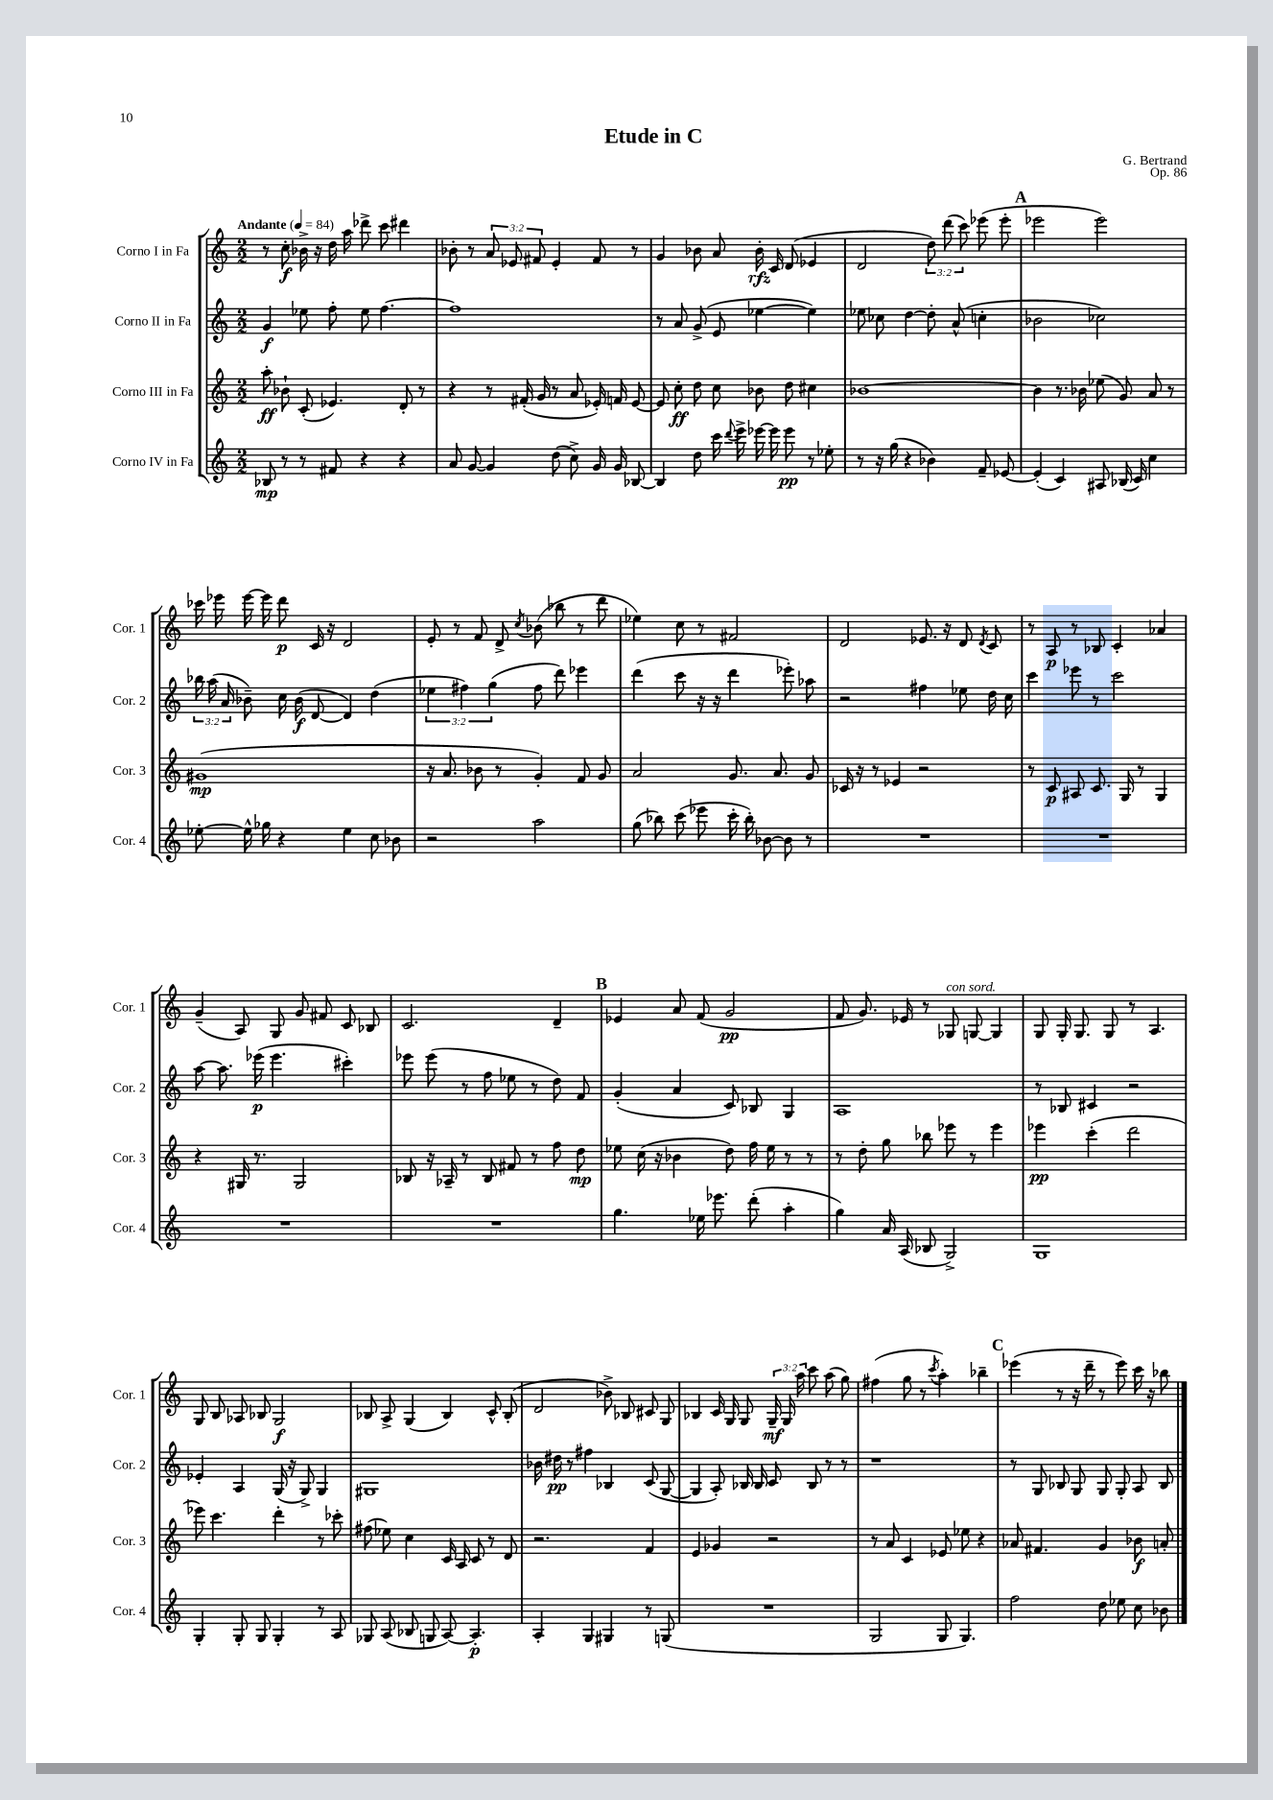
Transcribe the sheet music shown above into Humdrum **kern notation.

**kern	**dynam	**kern	**dynam	**kern	**dynam	**kern	**dynam
*part4	*part4	*part3	*part3	*part2	*part2	*part1	*part1
*staff4	*staff4	*staff3	*staff3	*staff2	*staff2	*staff1	*staff1
*I"Corno IV in Fa	*	*I"Corno III in Fa	*	*I"Corno II in Fa	*	*I"Corno I in Fa	*
*I'Cor. 4	*	*I'Cor. 3	*	*I'Cor. 2	*	*I'Cor. 1	*
*clefG2	*	*clefG2	*	*clefG2	*	*clefG2	*
*k[]	*	*k[]	*	*k[]	*	*k[]	*
*M2/2	*	*M2/2	*	*M2/2	*	*M2/2	*
*MM84	*	*MM84	*	*MM84	*	*MM84	*
=1	=1	=1	=1	=1	=1	=1	=1
!	!	!	!	!	!	!LO:TX:a:B:t=Andante	!
8B-X/	mp	8aa'\	ff	4g/	f	8r	.
8r	.	8b-X`\	.	.	.	8cc'\	f
8r	.	(8c'/	.	8ee-X\	.	16b-X^\	.
.	.	.	.	.	.	16r	.
8f#X/	.	4.e-X/)	.	8ff'\	.	16dd\	.
.	.	.	.	.	.	16aa\	.
4r	.	.	.	8ee-\	.	8ddd-X^\	.
.	.	.	.	[4.ff\	.	8ccc\	.
4r	.	8d'/	.	.	.	4ddd#X\	.
.	.	8r	.	.	.	.	.
=2	=2	=2	=2	=2	=2	=2	=2
8a/	.	4r	.	1ff]	.	8b-X'\	.
[8g/	.	.	.	.	.	8r	.
4g/]	.	8r	.	.	.	12a/	.
.	.	.	.	.	.	12e-X/	.
.	.	(16f#X'/	.	.	.	.	.
.	.	.	.	.	.	12f#X/	.
.	.	16g/	.	.	.	.	.
(8dd\	.	8r	.	.	.	4e-'/	.
8cc^\)	.	8a/	.	.	.	.	.
16g/	.	16e-X'/)	.	.	.	8f#/	.
16g/	.	16fn/	.	.	.	.	.
[8B-X/	.	[8e-/	.	.	.	8r	.
=3	=3	=3	=3	=3	=3	=3	=3
4B-/]	.	8e-/]	.	8r	.	4g/	.
.	.	8cc'\	ff	8a/	.	.	.
8dd\	.	8dd\	.	(8g^/	.	8b-X\	.
16ccc\	.	8cc\	.	8e/	.	8a/	.
8qqddd/	.	.	.	.	.	.	.
16eee^\	.	.	.	.	.	.	.
[16eee-X\	.	8b-X\	.	[4ee-X\	.	16b-'\	rfz
16eee-\]	.	.	.	.	.	16c/	.
8eee-\	pp	8dd\	.	.	.	(8d/	.
8r	.	4cc#X\	.	4ee-\])	.	4e-X/	.
8ee-X'\	.	.	.	.	.	.	.
=4	=4	=4	=4	=4	=4	=4	=4
8r	.	[1b-X	.	8ee-X\	.	2d/	.
16r	.	.	.	8cc-X\	.	.	.
(16gg\	.	.	.	.	.	.	.
4r	.	.	.	[4dd\	.	.	.
4b-X\)	.	.	.	8dd'\]	.	12dd\)	.
.	.	.	.	.	.	(12ddd\	.
.	.	.	.	(8a^^/	.	.	.
.	.	.	.	.	.	12ccc\)	.
8f~/	.	.	.	4ccn'\	.	(8eee-X\	.
[8e-X/	.	.	.	.	.	8eee-'\	.
!!LO:REH:place=s1:t=A
=5	=5	=5	=5	=5	=5	=5	=5
(4e-'/]	.	4b-\]	.	2b-X\	.	2eee-X\	.
4c/)	.	8.r	.	.	.	.	.
.	.	16b-X\	.	.	.	.	.
8A#X/	.	(8ee-X\	.	2cc-X\)	.	2eee-\)	.
(16B-X/	.	8g/)	.	.	.	.	.
16c/)	.	.	.	.	.	.	.
4cc\	.	8a/	.	.	.	.	.
.	.	8r	.	.	.	.	.
!!LO:LB:g=z
=6	=6	=6	=6	=6	=6	=6	=6
[8ee-X'\	.	(1g#X	mp	24bb-X\	.	16ccc-X\	.
.	.	.	.	(24aa\	.	.	.
.	.	.	.	.	.	16eee-X\	.
.	.	.	.	24a/	.	.	.
16ee-^^\]	.	.	.	8b-X~\)	.	[16eee-\	.
16gg-X\	.	.	.	.	.	16eee-\]	.
4r	.	.	.	16cc\	.	8ddd\	p
.	.	.	.	(16b-\	f	.	.
.	.	.	.	[8d/	.	16c/	.
.	.	.	.	.	.	16r	.
4ee-\	.	.	.	4d/])	.	2d/	.
8cc\	.	.	.	(4dd\	.	.	.
8b-X\	.	.	.	.	.	.	.
=7	=7	=7	=7	=7	=7	=7	=7
2r	.	16r	.	6ee-X\	.	8e'/	.
.	.	8.a/	.	.	.	.	.
.	.	.	.	.	.	8r	.
.	.	.	.	6ff#X\)	.	.	.
.	.	8b-X\	.	.	.	8f/	.
.	.	.	.	(6gg\	.	.	.
.	.	8r	.	.	.	8d^/	.
.	.	.	.	.	.	8qcc/	.
2aa\	.	4g'/)	.	8ff#\	.	(8b-X\	.
.	.	.	.	8ddd\)	.	8bb-X\	.
.	.	8f/	.	4eee-X\	.	8r	.
.	.	8g/	.	.	.	8ddd\	.
=8	=8	=8	=8	=8	=8	=8	=8
(8gg\	.	2a/	.	(4ddd\	.	4ee-X\)	.
8bb-X\)	.	.	.	.	.	.	.
(8ccc\	.	.	.	8ccc\	.	8cc\	.
8eee-X\	.	.	.	16r	.	8r	.
.	.	.	.	16r	.	.	.
16ccc'\	.	8.g/	.	4ddd\	.	2f#X/	.
16bb-'\)	.	.	.	.	.	.	.
[8b-X\	.	.	.	.	.	.	.
.	.	8.a/	.	.	.	.	.
8b-\]	.	.	.	8eee-X'\)	.	.	.
8r	.	8g/	.	8aa-X\	.	.	.
=9	=9	=9	=9	=9	=9	=9	=9
1r	.	16c-X/	.	2r	.	2d/	.
.	.	16r	.	.	.	.	.
.	.	8r	.	.	.	.	.
.	.	4e-X/	.	.	.	.	.
.	.	2r	.	4ff#X\	.	8.e-X/	.
.	.	.	.	.	.	16r	.
.	.	.	.	8ee-X\	.	8d/	.
.	.	.	.	.	.	8qd/	.
.	.	.	.	16dd\	.	8c/	.
.	.	.	.	16cc\	.	.	.
=10	=10	=10	=10	=10	=10	=10	=10
1r	.	8r	.	4ccc\	.	8r	.
.	.	8c/	p	.	.	8A/	p
.	.	8A#X/	.	8eee-X\	.	8r	.
.	.	8.c/	.	8r	.	8B-X/	.
.	.	.	.	2ccc\	.	4c'/	.
.	.	16G/	.	.	.	.	.
.	.	8r	.	.	.	.	.
.	.	4G/	.	.	.	4a-X/	.
!!LO:LB:g=z
=11	=11	=11	=11	=11	=11	=11	=11
1r	.	4r	.	[8aa\	.	(4g~/	.
.	.	.	.	8.aa\]	.	.	.
.	.	16G#X/	.	.	.	8A/)	.
.	.	8.r	.	(16eee-X\	p	.	.
.	.	.	.	4.eee-\	.	8G/	.
.	.	2G#/	.	.	.	8g/	.
.	.	.	.	.	.	8f#X/	.
.	.	.	.	4ccc#X'\)	.	8c/	.
.	.	.	.	.	.	8B-X/	.
=12	=12	=12	=12	=12	=12	=12	=12
1r	.	8B-X/	.	8eee-X\	.	2.c/	.
.	.	16r	.	(8eee-\	.	.	.
.	.	16A-X~/	.	.	.	.	.
.	.	8r	.	8r	.	.	.
.	.	8B-/	.	8ff\	.	.	.
.	.	8f#X/	.	8ee-X\	.	.	.
.	.	8r	.	8r	.	.	.
.	.	8ff\	.	8dd\)	.	4d~/	.
.	.	8dd\	mp	8f/	.	.	.
!!LO:REH:place=s1:t=B
=13	=13	=13	=13	=13	=13	=13	=13
4.gg\	.	8ee-X\	.	(4g'/	.	4e-X/	.
.	.	(16cc\	.	.	.	.	.
.	.	16r	.	.	.	.	.
.	.	4b-X\	.	4a/	.	8a/	.
16ee-X\	.	.	.	.	.	(8f/	.
8.eee-X\	.	.	.	.	.	.	.
.	.	8dd\)	.	8c/)	.	2g/	pp
(8ddd'\	.	16ff\	.	8B-X/	.	.	.
.	.	16ee-\	.	.	.	.	.
4aa'\	.	8r	.	4G/	.	.	.
.	.	8r	.	.	.	.	.
=14	=14	=14	=14	=14	=14	=14	=14
4gg\)	.	8r	.	1A	.	8f/	.
.	.	8dd'\	.	.	.	8.g/)	.
16a/	.	8gg\	.	.	.	.	.
(16A/	.	.	.	.	.	16e-X/	.
8B-X/	.	8bb-X\	.	.	.	8r	.
!	!	!	!	!	!	!LO:TX:a:i:t=con sord.	!
2G^/)	.	8eee-X\	.	.	.	8G-X/	.
.	.	8r	.	.	.	[8Gn/	.
.	.	4eee-\	.	.	.	4G/]	.
=15	=15	=15	=15	=15	=15	=15	=15
1G	.	4eee-X\	pp	8r	.	8G/	.
.	.	.	.	8B-X/	.	16G'/	.
.	.	.	.	.	.	8.G/	.
.	.	(4ccc'\	.	4c#X/	.	.	.
.	.	.	.	.	.	8G/	.
.	.	2ddd\	.	2r	.	8r	.
.	.	.	.	.	.	4.A/	.
!!LO:LB:g=z
=16	=16	=16	=16	=16	=16	=16	=16
4G'/	.	8eee-X\)	.	4e-X'/	.	8G/	.
.	.	4.ccc\	.	.	.	8B/	.
8G'/	.	.	.	4A/	.	8A-X/	.
8G/	.	.	.	.	.	8B-X/	.
4G'/	.	4ddd'\	.	(16G/	.	2G/	f
.	.	.	.	16r	.	.	.
.	.	.	.	8G^/)	.	.	.
8r	.	8r	.	4G/	.	.	.
8A/	.	8ccc-X'\	.	.	.	.	.
=17	=17	=17	=17	=17	=17	=17	=17
8G-X/	.	(8ff#X\	.	1G#X	.	8B-X/	.
(8A/	.	8ee-X\)	.	.	.	8A^/	.
8B-X/	.	4cc\	.	.	.	(4G/	.
8Gn/	.	.	.	.	.	.	.
[8A/)	.	16c/	.	.	.	4B-/)	.
.	.	16A/	.	.	.	.	.
4.A'/]	p	8c/	.	.	.	.	.
.	.	8r	.	.	.	8c^^/	.
.	.	8d/	.	.	.	(8B-'/	.
=18	=18	=18	=18	=18	=18	=18	=18
4A'/	.	2.r	.	16b-X\	.	2d/	.
.	.	.	.	16dd#X\	pp	.	.
.	.	.	.	8r	.	.	.
4G/	.	.	.	4ff#X\	.	.	.
4G#X/	.	.	.	4B-X/	.	8b-X^\)	.
.	.	.	.	.	.	8B-X/	.
8r	.	4f/	.	(8c/	.	8c#X/	.
(8Gn/	.	.	.	[8G/	.	8G/	.
=19	=19	=19	=19	=19	=19	=19	=19
1r	.	4e/	.	4G/]	.	4B-X/	.
.	.	4g-X/	.	8A'/)	.	16c/	.
.	.	.	.	.	.	16G/	.
.	.	.	.	16B-X/	.	8G/	.
.	.	.	.	16B-/	.	.	.
.	.	2r	.	8c/	.	24G~/	mf
.	.	.	.	.	.	24G/	.
.	.	.	.	.	.	24aa\	.
.	.	.	.	8B-/	.	8ccc\	.
.	.	.	.	8r	.	(8aa\	.
.	.	.	.	8r	.	8gg\)	.
=20	=20	=20	=20	=20	=20	=20	=20
2G/	.	8r	.	1r	.	(4ff#X\	.
.	.	8a/	.	.	.	.	.
.	.	4c/	.	.	.	8gg\	.
.	.	.	.	.	.	8r	.
.	.	.	.	.	.	8qccc/	.
8G/	.	8e-X/	.	.	.	4aa'\)	.
4.G/)	.	8ee-X\	.	.	.	.	.
.	.	4r	.	.	.	4bb-X~\	.
!!LO:REH:place=s1:t=C
=21	=21	=21	=21	=21	=21	=21	=21
2ff\	.	8a-X/	.	8r	.	(4eee-X\	.
.	.	4.f#X/	.	8G/	.	.	.
.	.	.	.	8B-X/	.	8r	.
.	.	.	.	8G/	.	16r	.
.	.	.	.	.	.	16ddd~\	.
8dd\	.	4g/	.	8G/	.	8r	.
8ee-X\	.	.	.	8G'/	.	8eee-\)	.
8cc\	.	8b-X\	f	8A/	.	16ccc\	.
.	.	.	.	.	.	16r	.
8b-X\	.	8an'/	.	8B-/	.	8bb-X\	.
==	==	==	==	==	==	==	==
*-	*-	*-	*-	*-	*-	*-	*-
